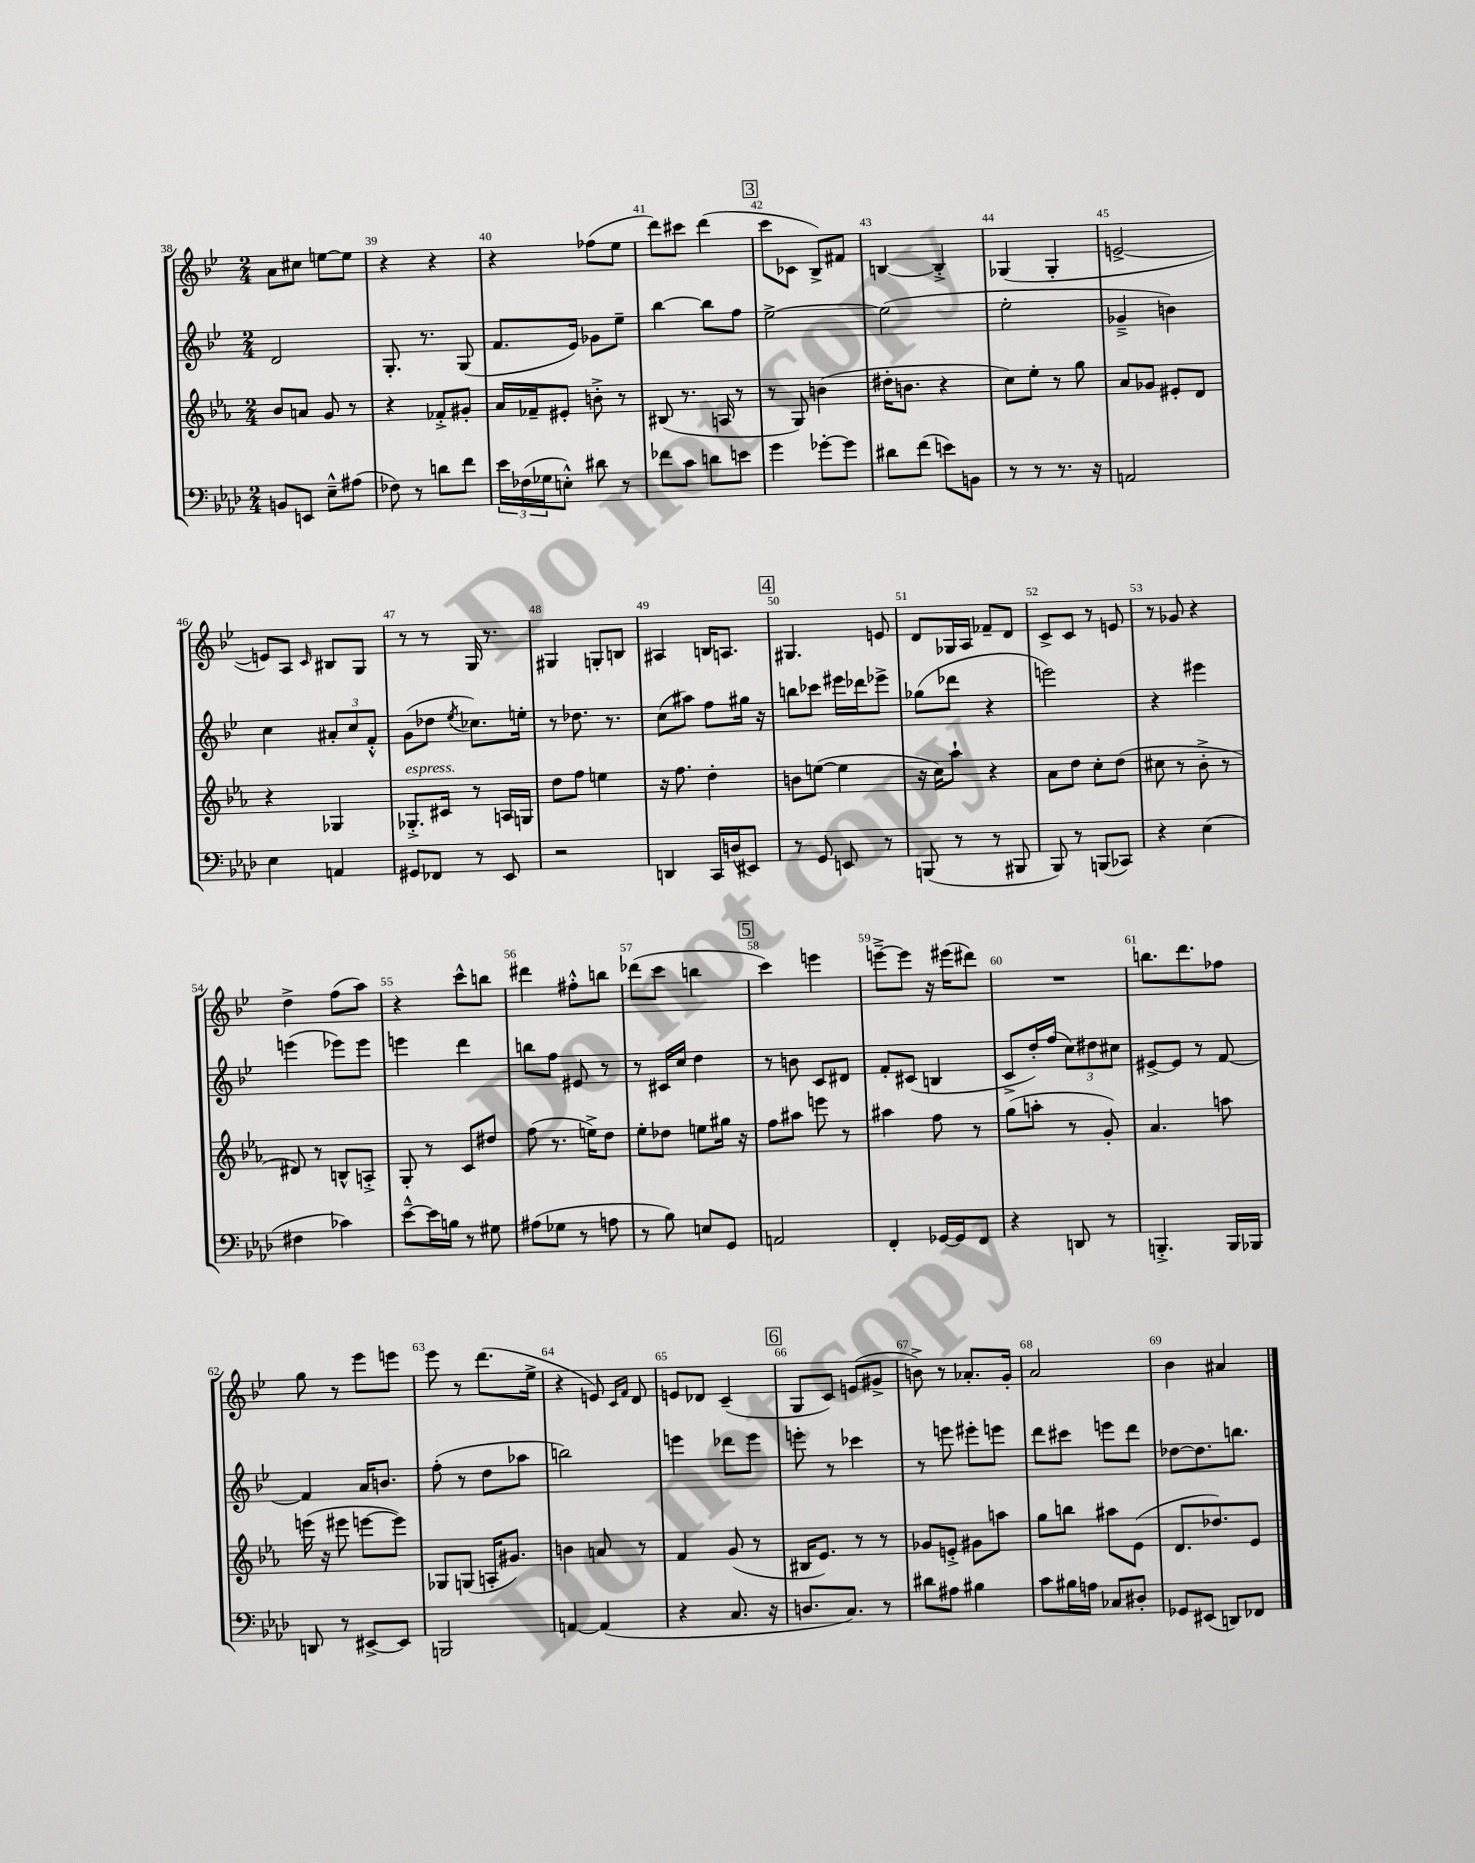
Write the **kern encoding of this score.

**kern	**kern	**kern	**kern
*part4	*part3	*part2	*part1
*staff4	*staff3	*staff2	*staff1
*clefF4	*clefG2	*clefG2	*clefG2
*k[b-e-a-d-]	*k[b-e-a-]	*k[b-e-]	*k[b-e-]
*M2/4	*M2/4	*M2/4	*M2/4
=38	=38	=38	=38
8BBn/L	8b-/L	2d/	8a\L
8EEn/J	8an/J	.	8cc#X\J
8E-~^^\L	8g/	.	[8een\L
(8A#X\J	8r	.	8ee\J]
=39	=39	=39	=39
8F-X\)	4r	8.G'/	4r
8r	.	.	.
.	.	8.r	.
8dn\L	8f-X'^/L	.	4r
8f\J	8g#X'/J	(8G/	.
=40	=40	=40	=40
24e-\LL	16a-/LL	8.f/L	4r
(24F-X\	.	.	.
.	16f-X~/J	.	.
24G-X\J	.	.	.
8En'^^\J)	8e#X'/J	.	.
.	.	16e-/Jk)	.
8d#X\	8bn'^\	8g-X\L	(8ff-X\L
8r	8r	8ee-~\J	8ee-\J
=41	=41	=41	=41
8f-X\L	(8B#X/	[4bb-\	8ddd\L)
8c\J	8.r	.	8ccc#X\J
8dn\L	.	8bb-\L]	(4ddd\
.	16An/	.	.
8en\J	8r	8ff\J	.
!!LO:REH:place=s1:t=3
=42	=42	=42	=42
4g\	8r	[2ee-^\	8ccc\L
.	8G/)	.	8c-X\J
[8g-X'\L	(4bn\	.	8B-^/L)
8g-\J]	.	.	8f#X/J
=43	=43	=43	=43
8d#X\L	16dd#X'\KL	(2ee-\]	[4Bn/
.	8.bn\J	.	.
(8f\J	.	.	.
8en\L)	4r	.	4B'^/]
8BBn\J	.	.	.
=44	=44	=44	=44
8r	8cc\L)	2ee-'\	(4G-X/
8r	8ee-'\J	.	.
8.r	8r	.	4G-'/
.	8gg\	.	.
16r	.	.	.
=45	=45	=45	=45
2AAn/	8a-/L	4g-X~^/	[2en^/
.	8g-X/J	.	.
.	8e#X'/L	4bn\)	.
.	8d/J	.	.
!!LO:LB:g=z
=46	=46	=46	=46
4E-\	4r	4cc\	8en/L])
.	.	.	8A/J
.	.	.	16qqc/
4AAn/	4G-X/	12a#X'/L	8B#X/L
.	.	12cc/	.
.	.	.	8G/J
.	.	12f'^^/J	.
=47	=47	=47	=47
!	!LO:TX:a:i:t=espress.	!	!
8GG#X/L	8.G-X'^/L	(8g\L	8r
8FF-X/J	.	8dd-X\J	8r
.	16c#X/Jk	.	.
.	.	8qee-/	.
8r	8r	8.cc-X\L)	16G/
.	.	.	8.r
8EE-/	16An/LL	.	.
.	16Gn/JJ	16een'\Jk	.
=48	=48	=48	=48
2r	8dd\L	8r	4G#X/
.	8ff\J	8.dd-X\	.
.	4een\	.	8Gn'/L
.	.	8.r	.
.	.	.	8Bn/J
=49	=49	=49	=49
4DDn/	16r	(8cc\L	4A#X/
.	8.ff\	.	.
.	.	8aa#X\J)	.
16CC/LL	4dd'\	8ff\L	16Bn/KL
(16Dn/J	.	.	8.An/J
8EE#X/J)	.	16gg#X\Jk	.
.	.	16r	.
!!LO:REH:place=s1:t=4
=50	=50	=50	=50
8r	8bn\L	8bbn\L	4.G#X/
8GG/	([8een\J	8ccc-X\J	.
8EEn/	4ee\]	16eee#X\LL	.
.	.	16ddd-X\J	.
8r	.	8eee-X^\J	8en/
=51	=51	=51	=51
(8BBBn/	16r	(8gg-X\L	8d/L
.	16cc\KL)	.	.
8r	8aa-`\J	8ddd-X\J	16G-X/L
.	.	.	16A/JJ
8r	4r	4r	8f-X~/L
8BBB#X/	.	.	8d/J
=52	=52	=52	=52
8BBB-/)	8a-\L	2eeen\)	8c^/L
8r	8dd\J	.	8c/J
(8BBBn/L	8cc'\L	.	8r
8CC-X/J)	(8dd\J	.	8en/
=53	=53	=53	=53
4r	8cc#X\	4r	8r
.	8r	.	8g-X/
(4E-\	8b-'^\	4eee#X\	4r
.	8r	.	.
!!LO:LB:g=z
=54	=54	=54	=54
4F#X\	8d#X/)	(4eeen\	4dd^\
.	8r	.	.
4c-X\)	8Bn^^/L	8eee-X\L)	(8ff\L
.	8An'^/J	8eee-\J	8aa\J)
=55	=55	=55	=55
[8e-~^^\L	8G'/	4eeen\	4r
16e-\L]	8r	.	.
16Bn\JJ	.	.	.
8r	8c/L	4ddd\	8ccc^^\L
8G#X\	8dd#X/J	.	8bbn\J
=56	=56	=56	=56
(8A#X\L	(8ff\	8bbn\L	4ddd#X\
8G-X\J	8.r	8ff\J	.
8r	.	8e#X/	8ff#X'^^\L
.	16een^\KL)	.	.
8An\	8dd\J	8r	8bbn\J
=57	=57	=57	=57
8r	8ee-'\L	8r	(8ddd-X\L
8B-\)	8dd-X\J	16c#X/LL	8ccc\J
.	.	16cc/JJ	.
8En/L	8een\L	4dd\	4bbn\
8GG/J	16gg#X\Jk	.	.
.	16r	.	.
!!LO:REH:place=s1:t=5
=58	=58	=58	=58
2AAn/	8ff\L	8r	4ccc\)
.	8aa#X\J	8bn\	.
.	8eeen\	8c/L	4eeen\
.	8r	8d#X/J	.
=59	=59	=59	=59
4FF'/	4aa#X\	8f'/L	[8eeen~^\L
.	.	(8c#X/J	8eee\J]
[16GG-X/LL	8ff\	4Bn/	16r
16GG-/J]	.	.	(16eee#X\KL
8FF/J	8r	.	8ddd#X\J)
=60	=60	=60	=60
4r	(8gg\L	8c^/L	2r
.	8aan'\J	16dd'/L)	.
.	.	(16ff/JJ	.
8DDn/	8r	12cc\L)	.
.	.	12dd#X\	.
8r	8g'/)	.	.
.	.	12cc#X\J	.
=61	=61	=61	=61
4.BBBn'^/	4.a-/	[8e#X^/L	8.bbn\L
.	.	8e#/J]	.
.	.	.	8.ddd\
.	.	8r	.
16BBB/LL	8aan\	[8f/	8ff-X\J
16BBB-X/JJ	.	.	.
!!LO:LB:g=z
=62	=62	=62	=62
8DDn/	(16eeen\	4f/]	8gg\
.	16r	.	.
8r	8eee#X\	.	8r
[8EE#X^/L	[8eeen\L	16a/KL	8eee-\L
.	.	8.bn/J	.
8EE#/J]	8eee\J])	.	8eeen\J
=63	=63	=63	=63
2BBBn/	8G-X/L	(8ff'\	8eee-\
.	(8Gn/J	8r	8r
.	16An'/KL	8dd\L	(8.ddd\L
.	8.g#X/J)	.	.
.	.	8aa-X\J	.
.	.	.	16ee-^\Jk
=64	=64	=64	=64
[4AAn/	4bn\	2bbn\)	4r
(4AA/]	8an/	.	8en/)
.	.	.	16qqc/LL
.	.	.	16qqf/JJ
.	8r	.	8d/
=65	=65	=65	=65
4r	4f/	4eeen\	8en/L
.	.	.	8d-X/J
8.C/	(8g/	8ddd-X\L	(4c~/
.	8r	8eee\J	.
16r	.	.	.
!!LO:REH:place=s1:t=6
=66	=66	=66	=66
8.Dn/L	16B#X/KL	8eeen'\	8G/L
.	8.e-/J)	.	.
.	.	8r	8c/J)
8.C/J)	.	.	.
.	8r	4ccc-X\	(8en/L
8r	8r	.	8g#X^/J
=67	=67	=67	=67
8d#X\L	8g-X/L	8r	8bn^\)
8A#X\J	8en'^/J	8eeen\	8r
4B#X\	8g#X\L	8eee#X'\L	8.a-X'/L
.	8aan\J	8eeen\J	.
.	.	.	16g'/Jk
=68	=68	=68	=68
8c\L	8gg\L	8ddd\L	2a/
16B#X\L	8bbn\J	8ccc#X\J	.
16An\JJ	.	.	.
8C-X/L	8aa#X\L	8eeen\L	.
8D#X'/J	(8e-\J	8ddd\J	.
=69	=69	=69	=69
8GG-X/L	8.d/L	[8dd-X\L	4b-\
(8EE#X/J	.	8.dd-\]	.
.	8.dd-X/)	.	.
8DDn/L)	.	.	4a#X/
.	.	8.bbn\J	.
8FF-X/J	8e-/J	.	.
==	==	==	==
*-	*-	*-	*-
